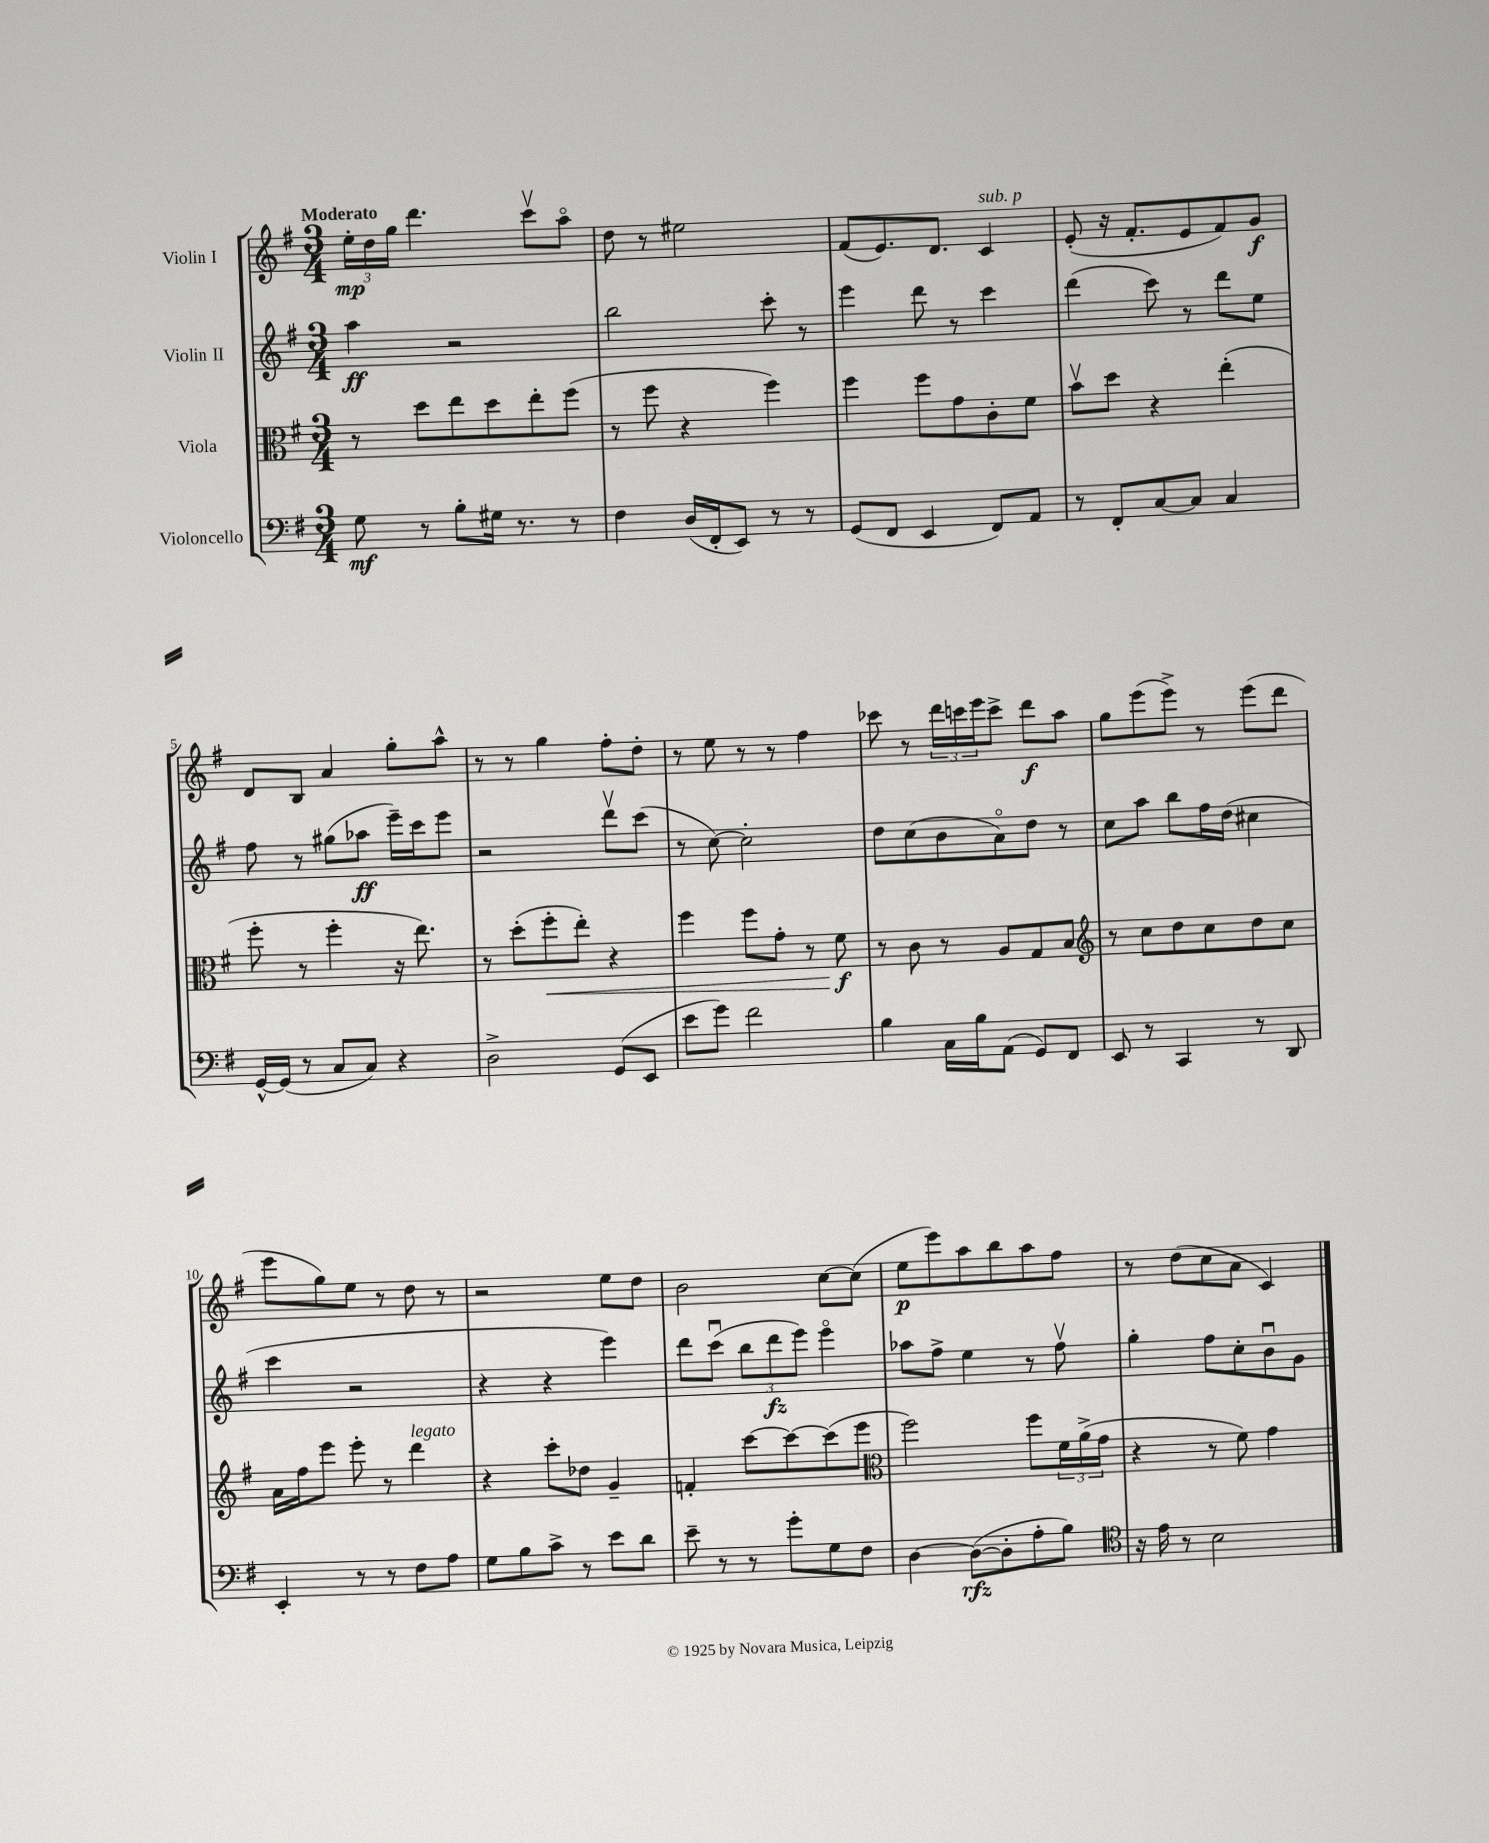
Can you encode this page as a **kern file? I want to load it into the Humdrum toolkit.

**kern	**kern	**kern	**kern
*staff4	*staff3	*staff2	*staff1
*clefF4	*clefC3	*clefG2	*clefG2
*k[f#]	*k[f#]	*k[f#]	*k[f#]
*M3/4	*M3/4	*M3/4	*M3/4
8G	8r	4aa	24ee'
.	.	.	24dd
.	.	.	24gg
8r	8dd	.	4.ddd
8B'	8ee	2r	.
16G#	8dd	.	.
8.r	.	.	.
.	8ee'	.	8cccv
8r	(8ff#	.	8aao
=	=	=	=
4F#	8r	2bb	8dd
.	8ff#	.	8r
(16D	4r	.	2ee#
16FF#'	.	.	.
8EE)	.	.	.
8r	4ff#)	8ccc'	.
8r	.	8r	.
=	=	=	=
(8GG	4ff#	4eee	(8f#
8FF#	.	.	8.e)
4EE	8ff#	8ddd	.
.	.	.	8.d
.	8g	8r	.
8FF#)	8c'	4ccc	4c
8AA	8f#	.	.
=	=	=	=
8r	8bv	(4ddd	(8e'
8FF#'	8dd	.	16r
.	.	.	8.f#'
[8C	4r	8ccc)	.
8C]	.	8r	8e
4C	(4ee'	8ddd	8f#)
.	.	8ee	8g
=	=	=	=
[16GG^^	8ff#'	8ff#	8d
(16GG]	.	.	.
8r	8r	8r	8B
8C	4ff#'	(8gg#	4a
8C)	.	8aa-	.
4r	16r	16eee~)	8gg'
.	8.ee)	16ccc	.
.	.	8eee	8aa^^
=	=	=	=
2D^	8r	2r	8r
.	(8dd'	.	8r
.	8ff#'	.	4gg
.	8ee')	.	.
(8GG	4r	8dddv	8ff#'
8EE	.	(8ccc	8dd'
=	=	=	=
8e	4ff#	8r	8r
8g)	.	[8cc)	8ee
2f#	8ff#	2cc']	8r
.	8g'	.	8r
.	8r	.	4ff#
.	8f#	.	.
=	=	=	=
4B	8r	8dd	8ccc-
.	8c	(8cc	8r
16C	8r	8b	24ddd
.	.	.	24ccc
16B	.	.	.
.	.	.	24eee
(8AA	8A	8ao)	8ccc^
8GG)	8G	8dd	8ddd
8FF#	8B	8r	8aa
=	=	=	=
*	*clefG2	*	*
8EE	8r	8cc	8gg
8r	8cc	8aa	(8eee
4CC	8dd	8bb	8eee^)
.	8cc	16ff#	8r
.	.	(16dd	.
8r	8dd	4cc#	(8eee
8DD	8cc	.	8ddd
=	=	=	=
4EE'	16a	4ccc	8eee
.	16ff#	.	.
.	8eee	.	8gg)
8r	8eee'	2r	8ee
8r	8r	.	8r
8F#	4ddd	.	8dd
8A	.	.	8r
=	=	=	=
8G	4r	4r	2r
8B	.	.	.
8c^	8ccc'	4r	.
8r	8dd-	.	.
8e	4g~	4eee)	8ee
8d	.	.	8dd
=	=	=	=
8e~	4f'	8ddd	2b
8r	.	(8cccu	.
8r	[8ccc	12bb	.
.	.	12ddd	.
8g'	8ccc_	.	.
.	.	12eee)	.
8G	(8ccc]	4eeeo	[8cc
8F#	8eee	.	(8cc]
=	=	=	=
*	*clefC3	*	*
[4D	2ff#)	8aa-	8ee
.	.	8ff#^	8eee)
(8D_	.	4ee	8aa
8D']	.	.	8bb
8A'	8ff#	8r	8aa
8B)	24f#	8ff#v	8ff#
.	(24a^	.	.
.	24g	.	.
=	=	=	=
*clefC4	*	*	*
16r	4r	4gg'	8r
16e	.	.	.
8r	.	.	(8dd
2B	8r	8ff#	8cc
.	8f#)	8cc'	8a
.	4g	8bu	4c)
.	.	8g	.
==	==	==	==
*-	*-	*-	*-
